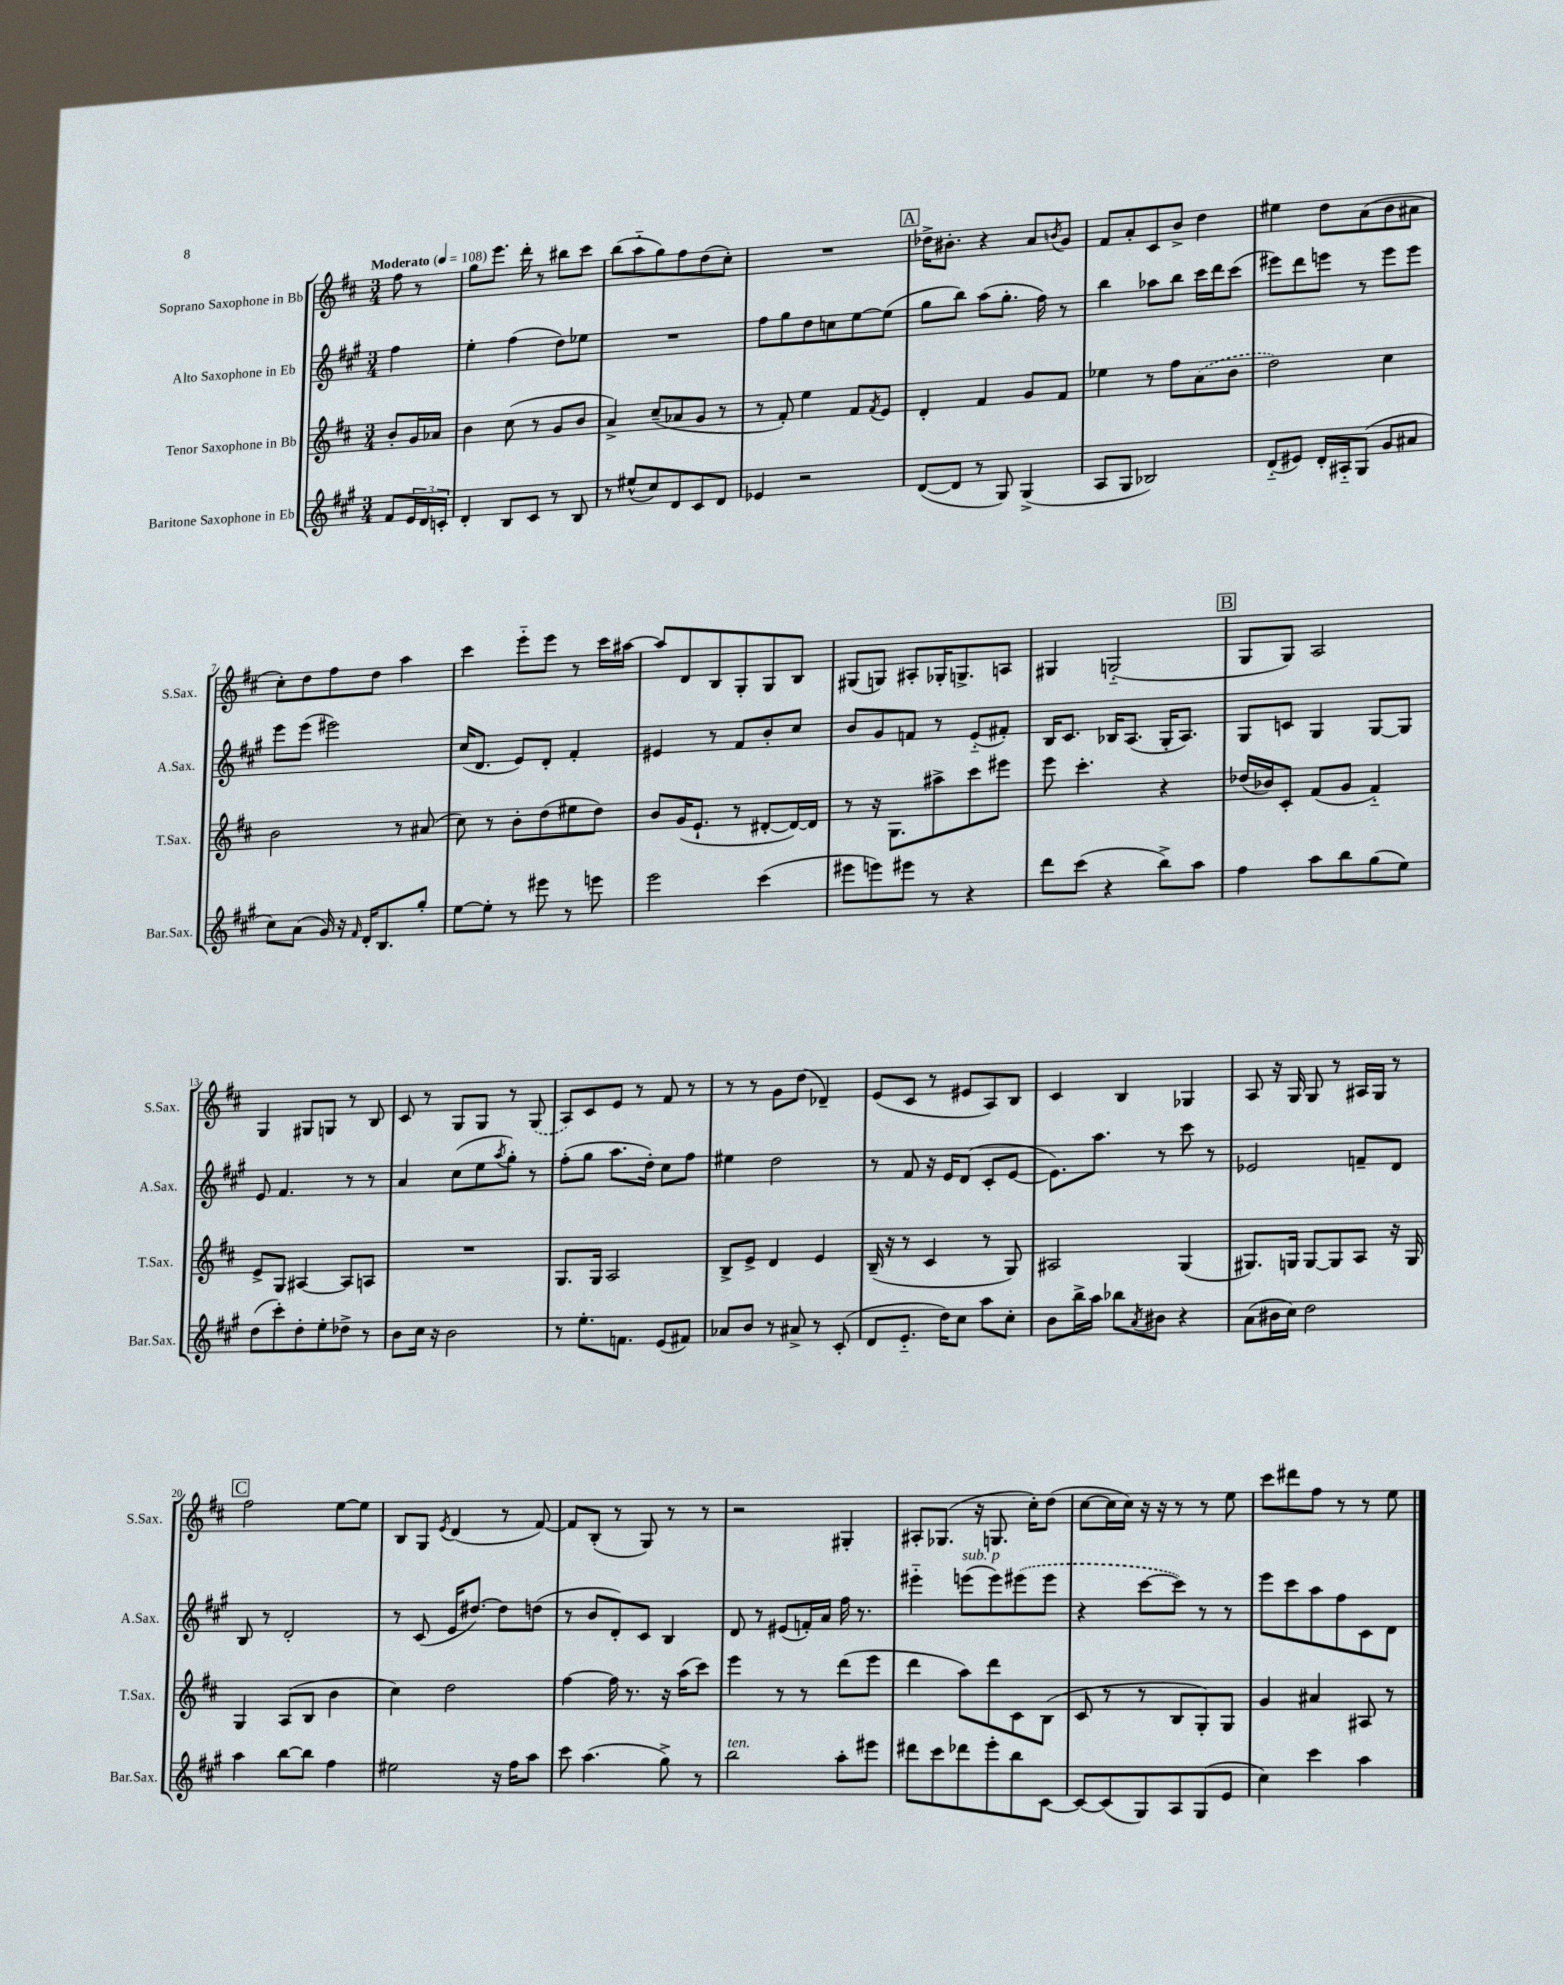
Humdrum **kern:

**kern	**kern	**kern	**kern
*part4	*part3	*part2	*part1
*staff4	*staff3	*staff2	*staff1
*I"Baritone Saxophone in Eb	*I"Tenor Saxophone in Bb	*I"Alto Saxophone in Eb	*I"Soprano Saxophone in Bb
*I'Bar.Sax.	*I'T.Sax.	*I'A.Sax.	*I'S.Sax.
*clefG2	*clefG2	*clefG2	*clefG2
*k[f#c#g#]	*k[f#c#]	*k[f#c#g#]	*k[f#c#]
*M3/4	*M3/4	*M3/4	*M3/4
*MM108	*MM108	*MM108	*MM108
=	=	=	=
!	!	!	!LO:TX:a:B:t=Moderato
8f#/L	8b'/L	4ff#\	8ff#\
24e/L	16g/L	.	8r
24d/	.	.	.
.	16a-X/JJ	.	.
24cn'/JJ	.	.	.
=1	=1	=1	=1
4d'/	4b\	4ee'\	8gg\L
.	.	.	8.eee\J
8B/L	(8cc#\	(4ff#\	.
.	.	.	16ddd'\
8c#/J	8r	.	8r
8r	8g/L	8dd\L)	8bb#X\L
8B/	8b/J	8ee-X\J	8ccc#\J
=2	=2	=2	=2
8r	4a^/)	2.r	(8bb\L
(8ee#X^^/L	.	.	8aa\
8cc#/)	(8cc#~/L	.	8gg\)
8d/	8a-X/	.	8ff#\
8c#/	8g/J	.	(8dd\
8d/J	8r	.	8cc#'\J)
=3	=3	=3	=3
4e-X/	8r	8ff#\L	2.r
.	8f#'/)	8gg#\	.
2r	4ee\	8dd\	.
.	.	8ccn\	.
.	8f#/L	[8ee\	.
.	8qf#/	.	.
.	8e/J	(8ee\J]	.
!!LO:REH:place=s1:t=A
=4	=4	=4	=4
([8d/L	4d'/	8gg#\L	16dd-X^\KL
.	.	.	8.b#X'\J
8d/J]	.	8bb\J)	.
8r	4f#/	(8aa\L	4r
8G#/)	.	8.gg#'\J	.
(4G#^/	8g/L	.	8a/L
.	.	16ff#\)	.
.	.	.	8qbn/
.	8f#/J	8r	8g/J
=5	=5	=5	=5
8A/L	4ee-X\	4bb\	8f#/L
8G#/J	.	.	8a'/
2B-X/)	8r	8aa-X\L	8c#/
.	8ff#\L	8bb\J	8b^/J
.	(8a\	16ccc#\LL	4dd\
.	.	16ddd\J	.
.	8b\J	(8ccc#\J	.
=6	=6	=6	=6
(8d/L	2dd\)	8eee#X\L)	4ee#X\
8e#X/J)	.	8ddd\	.
16d'/LL	.	8eeen\J	8dd\L
16A#X/J	.	.	.
(8G#/J	.	8r	(8a\
8g#/L	4cc#\	8eee\L	8b\
8a#X/J	.	8eee\J	8a#X\J
!!LO:LB:g=z
=7	=7	=7	=7
8cc#\L)	2b\	8eee\L	8cc#'\L)
(8a\J	.	(8eee\J	8dd\
16g#/)	.	2eee#X\)	8ff#\
16r	.	.	.
16qqf#/	.	.	.
16d'/KL	.	.	8dd\J
8.B/	.	.	.
.	8r	.	4aa\
8gg#'/J	(8a#X/	.	.
=8	=8	=8	=8
[8ee\L	8cc#\)	(16cc#/KL	4ccc#\
.	.	8.d/J	.
8ee'\J]	8r	.	.
8r	8b'\L	8e/L)	8eee\L
8eee#X\	(8dd\	8d'/J	8eee\J
8r	8ee#X\	4f#'/	8r
8eeen\	8dd\J)	.	16ccc#\LL
.	.	.	[16aa#X\JJ
=9	=9	=9	=9
2eee\	8b/L	4e#X/	8aa#/L]
.	(16g/K	.	8d/
.	8.e`/J	.	.
.	.	8r	8B/
.	8r	8f#/L	8G'/
(4ccc#\	[8d#X'/L	8b'/	8G/
.	16d#/L_)	8cc#/J	8B/J
.	16d#/JJ]	.	.
=10	=10	=10	=10
8eee#X\L	8r	8b/L	(8G#X/L
8eeen\)	16r	8g#/	8Gn/J)
.	8.G\L	.	.
8eee#X\J	.	8fn/J	8A#X'/L
8r	8aa#X^\	8r	16G-X'/K
.	.	.	8.Gn^/
4r	8ccc#\	(8e/L	.
.	8eee#X\J	8f#X'/J)	8An/J
=11	=11	=11	=11
8ddd\L	8eee\	16B/KL	4G#X/
.	.	8.c#/J	.
(8ccc#\J	4.ccc#'\	.	.
4r	.	16B-X/KL	(2Gn/
.	.	(8.A/J	.
8bb^\L)	4r	16G#'/KL	.
.	.	8.A/J)	.
8aa\J	.	.	.
!!LO:REH:place=s1:t=B
=12	=12	=12	=12
4ff#\	(16dd-X/LL	8G#/L	8G/L
.	16b-X/J)	.	.
.	8c#'/J	8cn/J	8G/J)
8aa\L	(8f#/L	4G#/	2A/
8bb\	8g/J	.	.
(8gg#\	4f#/)	[8G#/L	.
8ee\J)	.	8G#/J]	.
!!LO:LB:g=z
=13	=13	=13	=13
(8dd\L	8e^/L	8e/	4G/
8ccc#'\)	8G/J	4.f#/	.
8dd'\	[4A#X/	.	8G#X/L
8ee'\	.	.	8Gn/J
8dd-X^\J	8A#/L]	8r	8r
8r	8An/J	8r	8B/
=14	=14	=14	=14
8b\L	2.r	4a/	8c#/
16cc#\Jk	.	.	8r
16r	.	.	.
2b\	.	(8cc#\L	8G/L
.	.	8ee\	8G/J
.	.	8qaa/	.
.	.	8gg#'\J)	8r
.	.	8r	(8G/
=15	=15	=15	=15
8r	8.G/L	(8ff#'\L	8A/L)
8.ee'\L	.	8gg#\J	8c#/
.	16G/Jk	.	.
.	2A/	8.aa\L	8e/J
8.fn\J	.	.	.
.	.	.	8r
.	.	16dd'\Jk)	.
(8e/L	.	8cc#\L	8f#/
8f#X/J)	.	8ff#\J	8r
=16	=16	=16	=16
8a-X/L	8B^/L	4ee#X\	8r
8b/J	8e^/J	.	8r
8r	4d/	2dd\	8g\L
8a#X^/	.	.	(8dd\J
8r	4e/	.	4d-X~/)
(8c#'/	.	.	.
=17	=17	=17	=17
8d/L	(16B~/	8r	(8e/L
.	16r	.	.
8.e/J	8r	8f#/	8c#/J
.	4c#/	16r	8r
16dd\KL)	.	16e/KL	.
8cc#\J	.	(8d/J	8e#X/L
8aa\L	8r	8c#'/L	8A/)
8cc#'\J	8G/)	[8e/J	8B/J
=18	=18	=18	=18
8b\L	2A#X/	8.e\L])	4c#/
16bb^\L	.	.	.
16aa\JJ	.	8.aa\J	.
8bb-X\L	.	.	4B/
8qa/	.	.	.
8b#X\J	.	8r	.
4r	(4G/	8ccc#\	4G-X/
.	.	8r	.
=19	=19	=19	=19
(8a\L	8.G#X/L)	2e-X/	8A/
16b#X\L	.	.	16r
16cc#\JJ)	16Gn/Jk	.	16G/
2dd\	[8G/L	.	8G/
.	8G/]	.	8r
.	8A/J	8fn~/L	16A#X/LL
.	.	.	16G/JJ
.	16r	8d/J	8r
.	16G/	.	.
!!LO:LB:g=z
!!LO:REH:place=s1:t=C
=20	=20	=20	=20
4aa\	4G/	8B/	2ff#\
.	.	8r	.
[8bb\L	(8A/L	2d'/	.
8bb\J]	8B/J	.	.
4ff#\	4b\	.	[8ee\L
.	.	.	8ee\J]
=21	=21	=21	=21
2ee#X\	4cc#\)	8r	8B/L
.	.	(8c#/	8G/J
.	.	.	8qe/
.	2dd\	16e/KL	(4d/
.	.	[8.dd#X/J)	.
16r	.	8dd#\L]	8r
16ff#\KL	.	.	.
8aa\J	.	(8ddn\J	[8f#/)
=22	=22	=22	=22
8ccc#\	[4ff#\	8r	8f#/L]
(4.aa\	.	8b/L	(8B'/J
.	16ff#\]	8d'/)	8r
.	8.r	.	.
.	.	8c#/J	8G/)
8gg#^\)	16r	4B/	8r
.	(16aa\KL	.	.
8r	8ccc#\J)	.	8r
=23	=23	=23	=23
!LO:TX:a:i:t=ten.	!	!	!
2bb\	4eee\	8d/	2r
.	.	8r	.
.	8r	(8e#X/L	.
.	8r	16fn'/L)	.
.	.	16a/JJ	.
8aa'\L	(8ddd\L	16ff#\	4G#X'/
.	.	8.r	.
8eee#X\J	8eee\J	.	.
=24	=24	=24	=24
8ddd#X\L	4ddd\	4eee#X\	8A#X'/L
8ccc#\	.	.	(8.G-X/J
!	!	!LO:TX:a:i:t=sub. p	!
8ddd-X\	8aa\L)	(8eeen\L	.
.	.	.	16r
8eee'\	8ddd\	8eee\)	8.Gn/
8bb\	8c#\	(8eee#X\	.
.	.	.	16cc#'\KL)
[8c#\J	(8B\J	8eee#\J	(8dd\J
=25	=25	=25	=25
8c#/L_	8c#/	4r	[8cc#\L
(8c#/]	8r	.	16cc#\L]
.	.	.	16cc#\JJ)
8G#/)	8r	[8ccc#\L	16r
.	.	.	16r
8A/	8B/L	8ccc#\J])	8r
(8G#/	8G'/)	8r	8r
8e/J	8G/J	8r	8ee\
=26	=26	=26	=26
4cc#\)	4g/	8eee\L	8ccc#\L
.	.	8ccc#\	8ddd#X\
4ccc#\	4a#X/	8aa\	8ff#\J
.	.	8ff#\	8r
4aa\	8A#X/	8c#\	8r
.	8r	8d\J	8ee\
==	==	==	==
*-	*-	*-	*-
